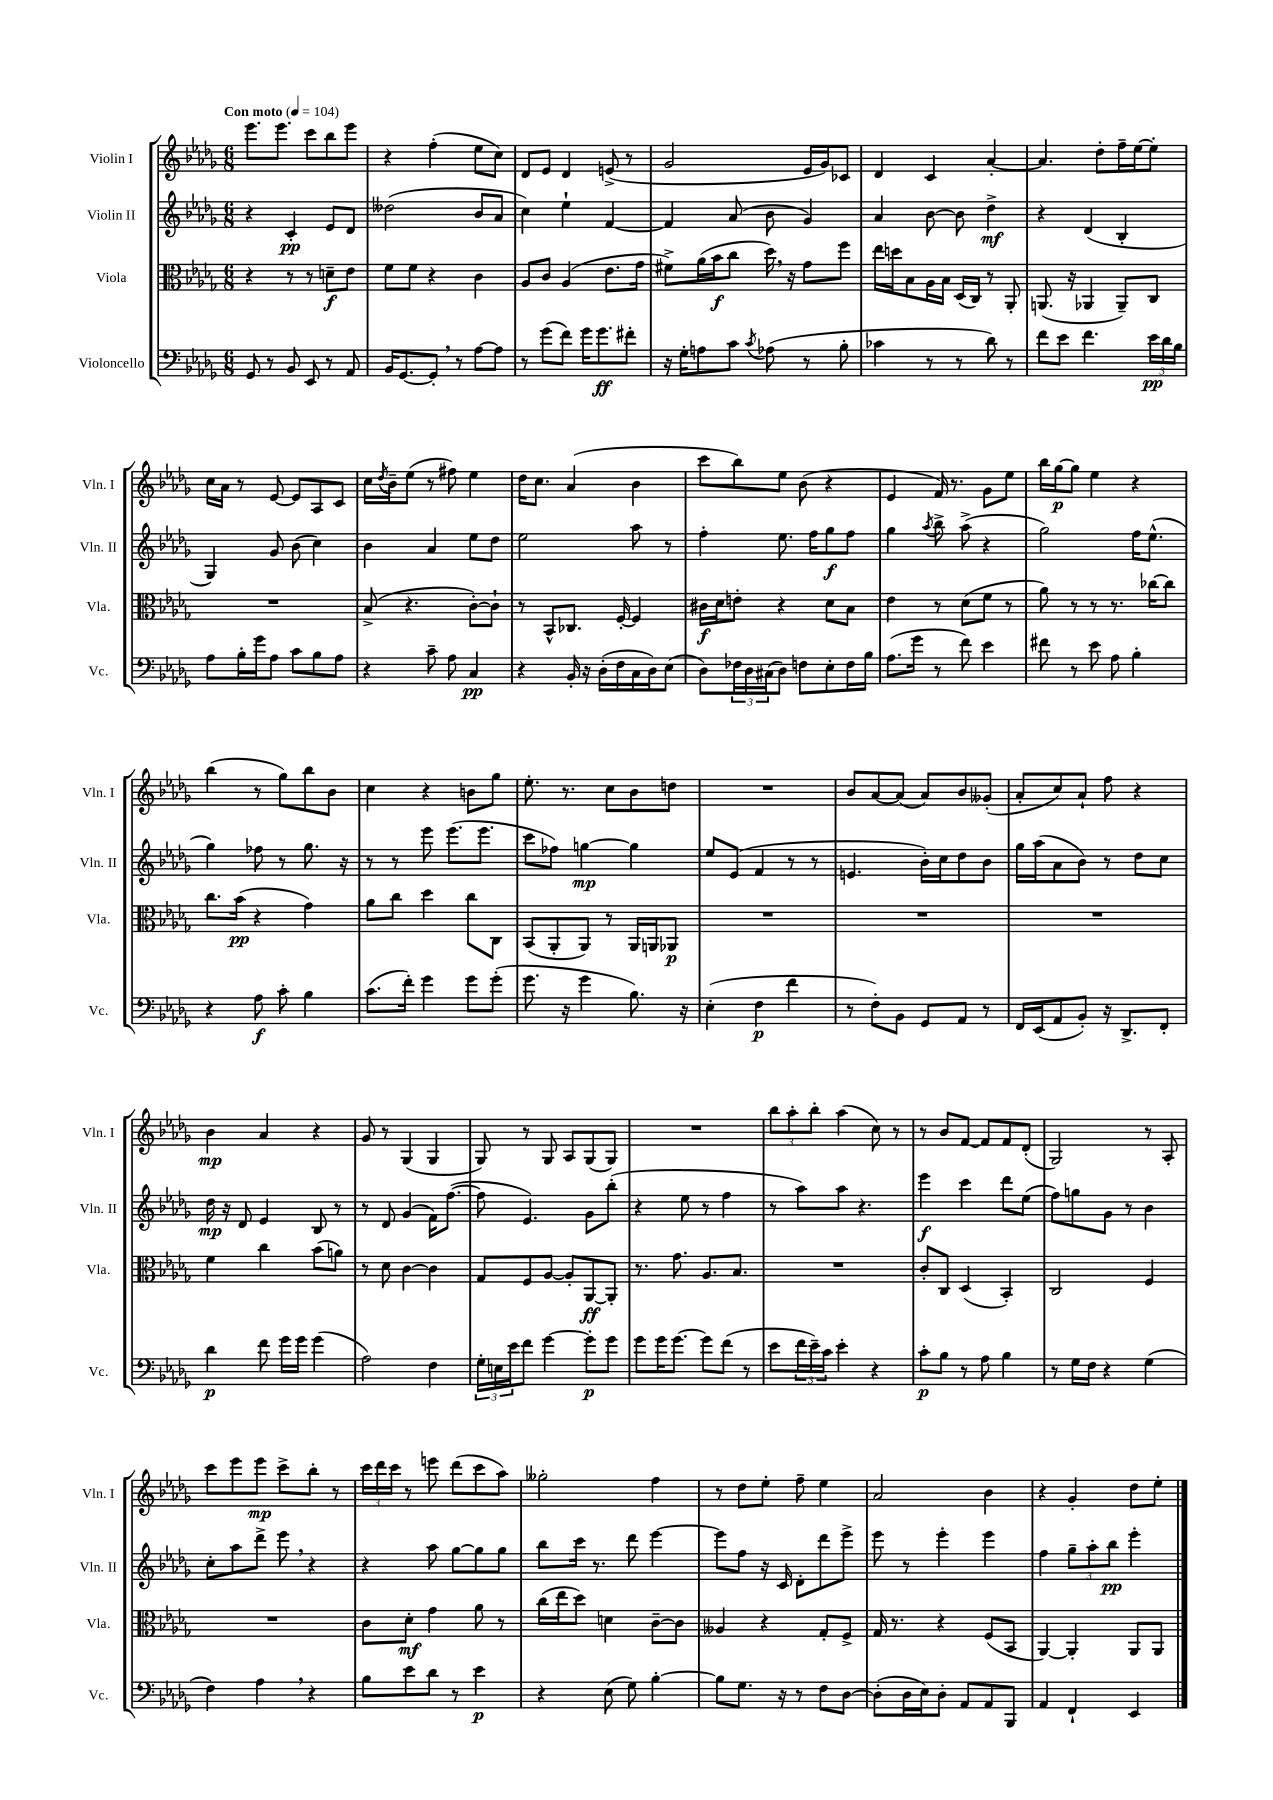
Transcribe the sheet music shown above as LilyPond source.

<<
\new StaffGroup <<
\new Staff = "s0" \with { instrumentName = "Violin I" shortInstrumentName = "Vln. I" } {
    \clef treble \key des \major \numericTimeSignature \time 6/8 \tempo "Con moto" 4 = 104
    ees'''8. ees'''8. c'''8 bes''8 ees'''8 |
    r4 f''4-.( ees''8 c''8) |
    des'8 ees'8 des'4 e'8->( r8 |
    ges'2 ees'16 ges'16) ces'8 |
    des'4 c'4 aes'4~-. |
    aes'4. des''8-. f''16-- ees''16~ ees''8-. |
    c''16 aes'16 r8 ees'8~ ees'8 aes8 c'8 |
    c''16 \acciaccatura { des''8 } bes'16-- ees''8( r8 fis''8) ees''4 |
    des''16 c''8. aes'4( bes'4 |
    c'''8 bes''8) ees''8 bes'8( r4 |
    ees'4 f'16) r8. ges'8 ees''8 |
    bes''16 ges''16~\p ges''8 ees''4 r4 |
    bes''4( r8 ges''8) bes''8 bes'8 |
    c''4 r4 b'8 ges''8 |
    ees''8.-. r8. c''8 bes'8 d''8 |
    R2. |
    bes'8 aes'8~ aes'8( aes'8) bes'8 geses'8-.( |
    aes'8-. c''8) aes'8-! f''8 r4 |
    bes'4\mp aes'4 r4 |
    ges'8 r8 ges4( ges4 |
    ges8) r8 ges8 aes8 ges8( ges8) |
    R2. |
    \tuplet 3/2 { bes''8 aes''8-. bes''8-. } aes''4( c''8) r8 |
    r8 bes'8 f'8~ f'8 f'8 des'8-.( |
    ges2) r8 aes8-. |
    c'''8 ees'''8 ees'''8\mp c'''8-> bes''8-. r8 |
    \tuplet 3/2 { c'''16 des'''16 c'''16 } r8 e'''8 des'''8( c'''8 aes''8) |
    geses''2-. f''4 |
    r8 des''8 ees''8-. f''8-- ees''4 |
    aes'2 bes'4 |
    r4 ges'4-. des''8 ees''8-. \bar "|." |
}
\new Staff = "s1" \with { instrumentName = "Violin II" shortInstrumentName = "Vln. II" } {
    \clef treble \key des \major \numericTimeSignature \time 6/8
    r4 c'4-.\pp ees'8 des'8 |
    deses''2( bes'8 aes'8 |
    c''4) ees''4-! f'4~ |
    f'4 aes'8( bes'8 ges'4) |
    aes'4 bes'8~ bes'8 des''4->\mf |
    r4 des'4( bes4-. |
    ges4) ges'8 bes'8( c''4) |
    bes'4 aes'4 ees''8 des''8 |
    ees''2 aes''8 r8 |
    f''4-. ees''8. f''16 ges''8\f f''8 |
    ges''4 \acciaccatura { aes''8 } bes''8-> aes''8->( r4 |
    ges''2) f''16 ees''8.-^( |
    ges''4) fes''8 r8 ges''8. r16 |
    r8 r8 ees'''8 ees'''8.( ees'''8. |
    c'''8 fes''8) g''4~\mp g''4 |
    ees''8 ees'8( f'4 r8 r8 |
    e'4. bes'16-.) c''16 des''8 bes'8 |
    ges''16 aes''16( aes'8 bes'8) r8 des''8 c''8 |
    des''16\mp r16 des'8 ees'4 bes8 r8 |
    r8 des'8 ges'4( f'16) f''8.~( |
    f''8 ees'4.) ges'8 bes''8-.( |
    r4 ees''8 r8 f''4 |
    r8 aes''8) aes''8 r4. |
    ees'''4\f c'''4 des'''8 ees''8( |
    f''8) g''8 ges'8 r8 bes'4 |
    c''8-. aes''8 des'''8-> ees'''8 \breathe r4 |
    r4 aes''8 ges''8~ ges''8 ges''8 |
    bes''8 c'''16 r8. des'''8 ees'''4~ |
    ees'''8 f''8 r16 c'16 des'8-. des'''8 ees'''8-> |
    ees'''8 r8 ees'''4-. ees'''4 |
    f''4 \tuplet 3/2 { ges''8-- aes''8-. bes''8\pp } ees'''4-. \bar "|." |
}
\new Staff = "s2" \with { instrumentName = "Viola" shortInstrumentName = "Vla." } {
    \clef alto \key des \major \numericTimeSignature \time 6/8
    r4 r8 r8 d'8--\f ees'8 |
    f'8 f'8 r4 c'4 |
    aes8 c'8 aes4( ees'8. ges'16 |
    fis'8->) aes'16( bes'16\f c''8 des''16) \breathe r16 ges'8 f''8 |
    ees''16 d''16 bes8 aes16 bes16 des16( c16) r8 aes,8-. |
    a,8.( r16 aes,4 aes,8--) c8 |
    R2. |
    bes8->( r4. c'8~-.) c'8-! |
    r8 bes,8-^ ces8. f16~-. f4 |
    cis'16\f des'16 e'8-. r4 des'8 bes8 |
    ees'4 r8 des'8( f'8 r8 |
    aes'8) r8 r8 r8. ces''16~ ces''8 |
    c''8. bes'16\pp( r4 ges'4) |
    aes'8 c''8 des''4 c''8 c8 |
    bes,8( aes,8-. aes,8) r8 aes,16 a,16 aes,8\p |
    R2. |
    R2. |
    R2. |
    f'4 c''4 bes'8( a'8) |
    r8 des'8 c'4~ c'4 |
    ges8 f8 aes8~ aes8-. aes,8~\ff aes,8-. |
    r8. ges'8. aes8. bes8. |
    R2. |
    c'8-. c8 des4( bes,4-.) |
    c2 f4 |
    R2. |
    c'8 des'8-.\mf ges'4 aes'8 r8 |
    c''16( ees''16 des''8) d'4 c'8~-- c'8 |
    aeses4 r4 ges8-. f8-> |
    ges16 r8. r4 f8( bes,8 |
    aes,4~) aes,4-. aes,8 aes,8 \bar "|." |
}
\new Staff = "s3" \with { instrumentName = "Violoncello" shortInstrumentName = "Vc." } {
    \clef bass \key des \major \numericTimeSignature \time 6/8
    ges,8 r8 bes,8 ees,8 r8 aes,8 |
    bes,16 ges,8.~ ges,8-. \breathe r8 aes8~ aes8 |
    r8 ges'8( f'8) ges'16 ges'8.\ff fis'8-. |
    r16 ges16-. a8 c'8 \acciaccatura { c'8 } aes8( r8 bes8-. |
    ces'4 r8 r8 des'8) r8 |
    f'8 ees'8 f'4. \tuplet 3/2 { ees'16\pp des'16 bes16 } |
    aes8 bes16-. ges'16 aes8 c'8 bes8 aes8 |
    r4 c'8-- aes8 c4\pp |
    r4 bes,16-. r16 des16-.( f16 c16 des16) ees8( |
    des8) \tuplet 3/2 { fes16 des16 cis16( } des8) f8 ees8-. f16 bes16 |
    aes8.( ges'16 r8 f'8) ees'4 |
    fis'8 r8 ees'8 aes8 bes4-. |
    r4 aes8\f c'8-. bes4 |
    c'8.( f'16-.) ges'4 ges'8 ges'8-.( |
    ges'8. r16 ges'4 bes8.) r16 |
    ees4-.( f4\p f'4 |
    r8 f8-.) bes,8 ges,8 aes,8 r8 |
    f,16 ees,16( aes,8 bes,8-.) r16 des,8.-> f,8-. |
    des'4\p f'8 ges'16 ges'16 ges'4( |
    aes2) f4 |
    \tuplet 3/2 { ges16-. e16 ees'16 } f'8 ges'4~ ges'8-.\p ges'8 |
    ges'8 ges'16 ges'8.~ ges'8 f'8( r8 |
    ees'8 \tuplet 3/2 { f'16 ees'16--) c'16 } ees'4-. r4 |
    c'8-.\p bes8 r8 aes8 bes4 |
    r8 ges16 f16 r4 ges4( |
    f4) aes4 \breathe r4 |
    bes8 ees'8 des'8 r8 ees'4\p |
    r4 ees8( ges8) bes4~-. |
    bes8 ges8. r16 r8 f8 des8~ |
    des8-.( des16 ees16) des8-. aes,8 aes,8 bes,,8 |
    aes,4 f,4-! ees,4 \bar "|." |
}
>>
>>
\layout { \context { \Score \remove "Bar_number_engraver" } }
